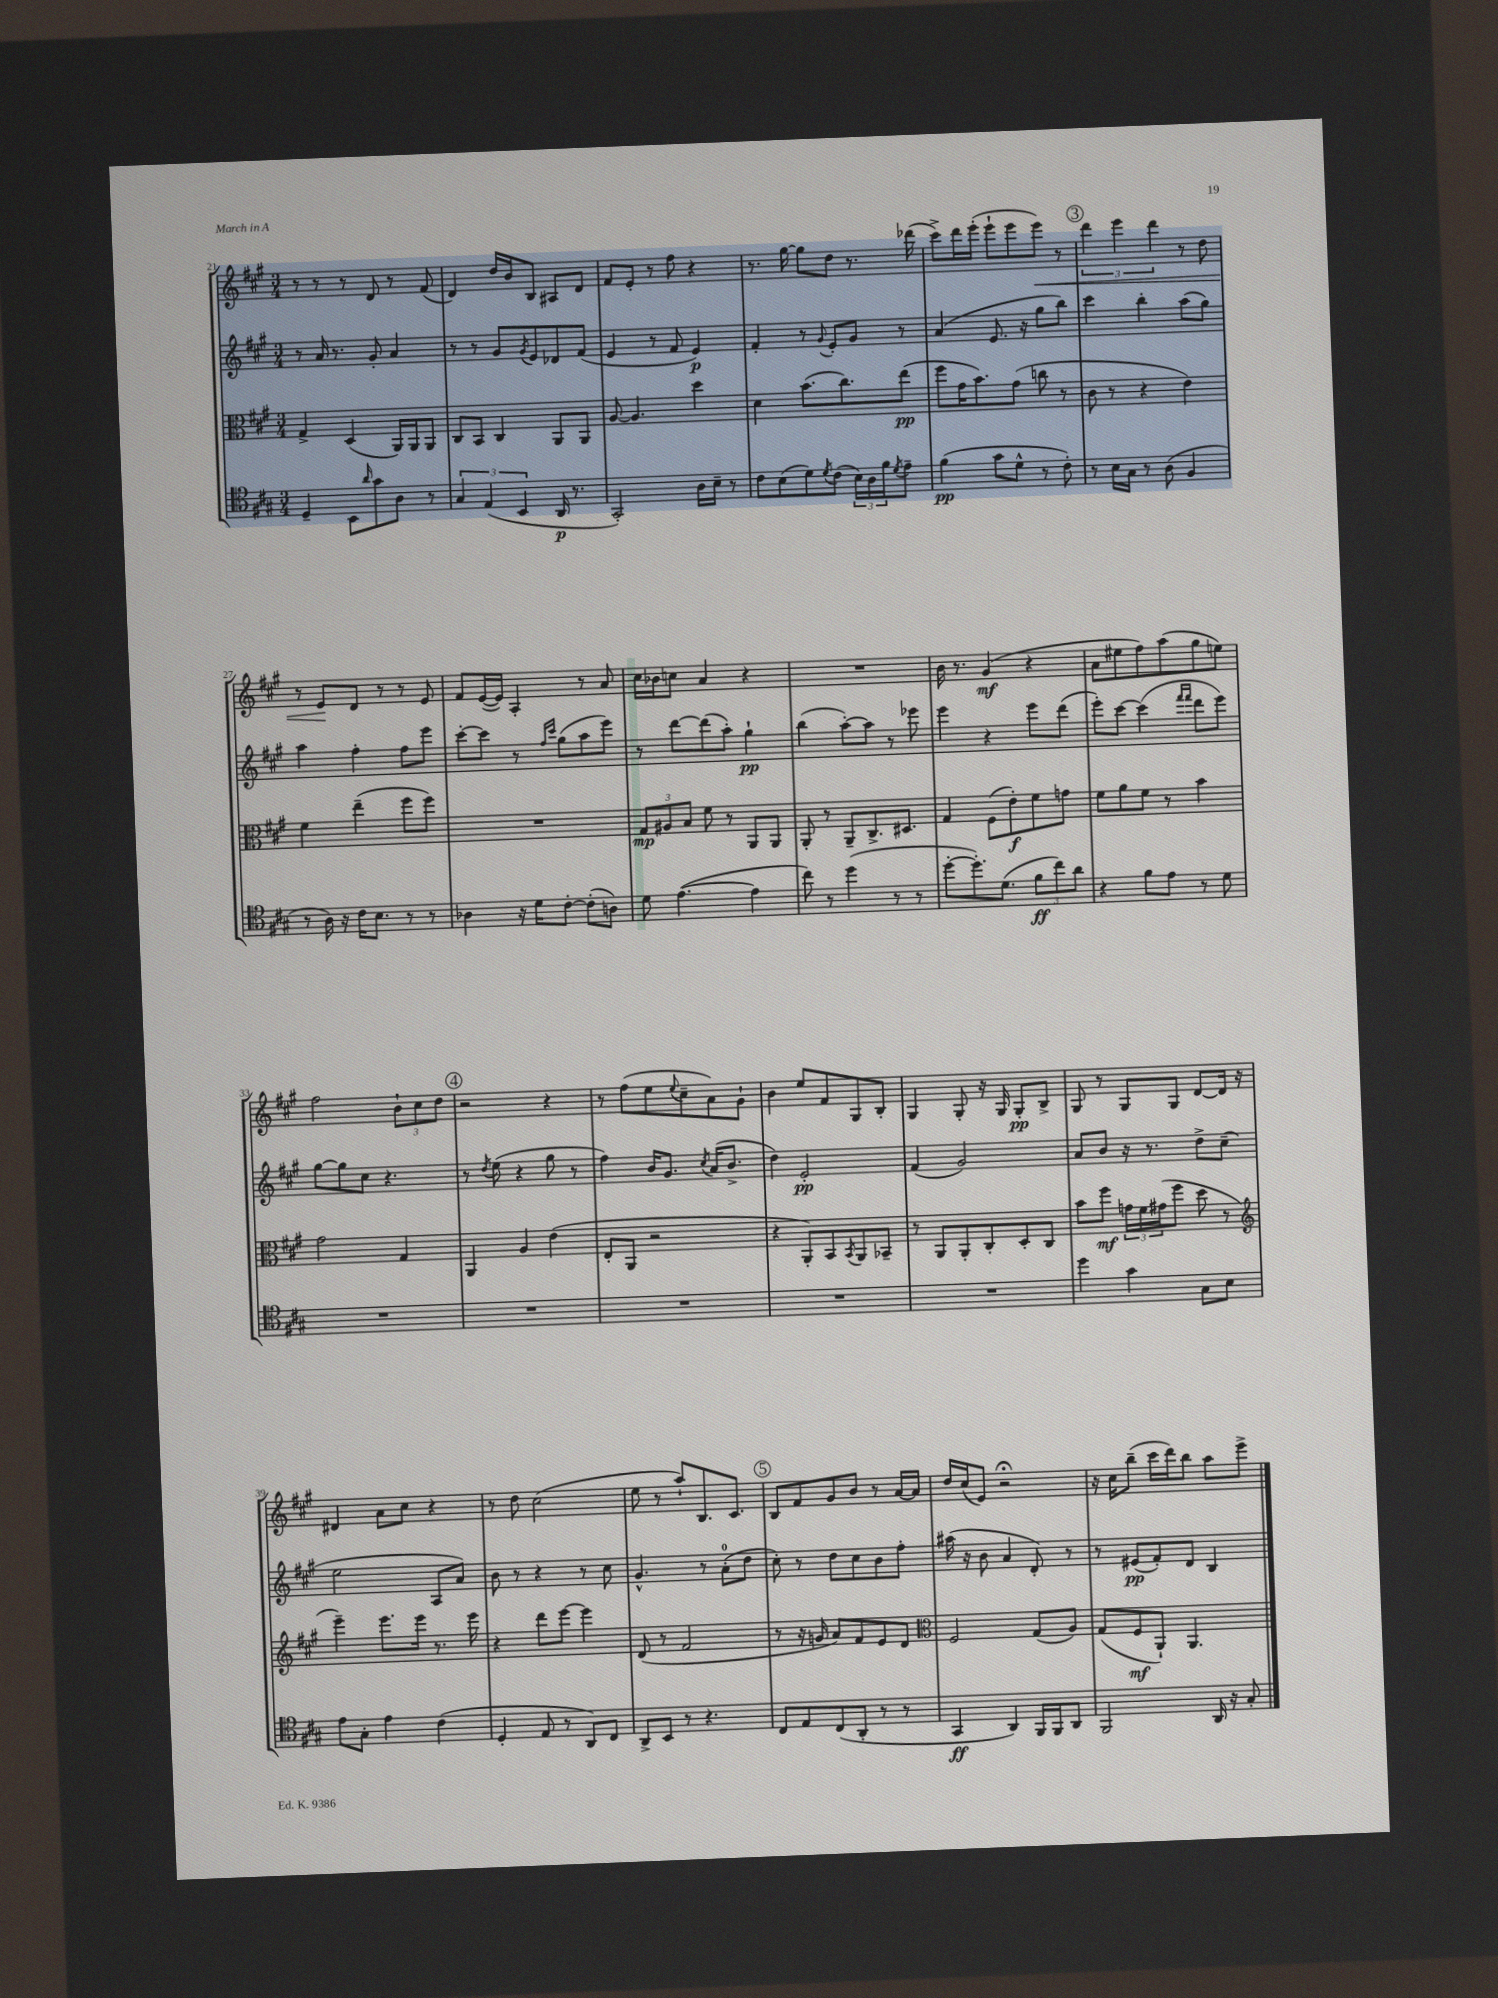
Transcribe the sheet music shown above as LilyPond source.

<<
\new StaffGroup <<
\new Staff = "s0" {
    \clef treble \key a \major \numericTimeSignature \time 3/4
    r8 r8 r8 d'8 r8 fis'8( |
    d'4) d''16 b'16 b8 ais8 d'8 |
    fis'8 e'8-. r8 fis''8 r4 |
    r8. gis''16~ gis''8 d''8 r8. des'''16( |
    cis'''8->) d'''16 e'''16-.( e'''8-! e'''8 e'''8\<) r8 |
    \mark \markup { \circle "3" } \tuplet 3/2 { d'''4 e'''4 d'''4 } r8 d''8 |
    r8 e'8\! d'8 r8 r8 e'8 |
    fis'8 e'16~( e'16) a4-. r8 a'8 |
    cis''16 bes'16 c''8 a'4 r4 |
    R2. |
    b'16 r8. gis'4\mf( r4 |
    a'8 eis''8 fis''8) a''8( gis''8 e''8) |
    fis''2 \tuplet 3/2 { b'8-! cis''8 d''8 } |
    \mark \markup { \circle "4" } r2 r4 |
    r8 fis''8( e''8 \appoggiatura { e''8 } cis''8-- a'8) gis'8-! |
    b'4 e''8 fis'8 gis8 b8-. |
    gis4 gis8-. r16 gis16 gis8-.\pp b8-> |
    gis8 r8 gis8 gis8 d'8~ d'16 r16 |
    dis'4 a'8 cis''8 r4 |
    r8 d''8 cis''2( |
    e''8 r8 a''8-!) b8. cis'8. |
    \mark \markup { \circle "5" } b8 fis'8 gis'8 b'8 r8 a'16~ a'16 |
    d''16 cis''16( e'8) r2\fermata |
    r16 cis''16 b''8--( cis'''16 d'''16) b''8 a''8 e'''8-> \bar "|." |
}
\new Staff = "s1" {
    \clef treble \key a \major \numericTimeSignature \time 3/4
    r8 a'16 r8. gis'8-. a'4 |
    r8 r8 gis'8 \acciaccatura { gis'8 } e'8 des'8 fis'8( |
    e'4 r8 fis'8 e'4\p) |
    fis'4-. r8 \appoggiatura { gis'8 } e'8-. gis'8 r8 |
    a'4( e'8. r16 gis''8 b''8) |
    \mark \markup { \circle "3" } cis'''4 b''4-. a''8( gis''8) |
    a''4 fis''4-. fis''8 e'''8 |
    cis'''8~-. cis'''8 r8 \grace { fis''16 cis'''16 } gis''8( a''8 e'''8) |
    r8 d'''8~ d'''8( a''8-.) gis''4-!\pp |
    b''4( a''8~-.) a''8 r8 ees'''8 |
    e'''4 r4 e'''8 d'''8( |
    e'''8-.) cis'''8~ cis'''4( \grace { fis'''16 fis'''16 } d'''8 e'''8) |
    gis''8~ gis''8 cis''8 r4. |
    \mark \markup { \circle "4" } r8 \acciaccatura { d''8 } e''8( r4 gis''8 r8 |
    fis''4) b'16 gis'8. \acciaccatura { cis''8 } a'16( b'8.-> |
    d''4) e'2-.\pp |
    fis'4( gis'2) |
    a'8 b'8 r16 r8. d''8-> cis''8--( |
    e''2 a8 a'8) |
    b'8 r8 r4 r8 cis''8 |
    gis'4.-^ r8 a'8-0-.( d''8 |
    \mark \markup { \circle "5" } cis''8-.) r8 d''8 cis''8 b'8 fis''8-. |
    ais''16( r16 b'8 a'4 d'8-.) r8 |
    r8 eis'8\pp( fis'8-.) d'8 b4 \bar "|." |
}
\new Staff = "s2" {
    \clef alto \key a \major \numericTimeSignature \time 3/4
    gis4-> d4( a,16) a,16 a,8 |
    cis8 b,8 cis4 a,8 a,8 |
    a8~ a4. d''4 |
    d'4 b'8.( cis''8.) e''8\pp( |
    fis''8 gis'16 b'8.) gis'8( c''8 r8 |
    \mark \markup { \circle "3" } cis'8 r8 r4 e'4) |
    fis'4 e''4--( fis''8 fis''8) |
    R2. |
    \tuplet 3/2 { gis8\mp ais8 b8 } fis'8 r8 a,8 a,8 |
    a,8-. r8 a,8-- cis8.-> dis8. |
    gis4 fis8( e'8-.\f) fis'8 g'8 |
    fis'8 a'8 fis'8 r8 b'4 |
    gis'2 gis4 |
    \mark \markup { \circle "4" } a,4 a4 e'4( |
    e8-. a,8 r2 |
    r4 a,8-.) b,8 \acciaccatura { b,8 } a,8 bes,8-- |
    r8 a,8 a,8-. cis8-. d8-. cis8 |
    b'8 fis''8\mf \tuplet 3/2 { g'16 fis'16 gis'16( } fis''8 d''8 r8 |
    \clef treble e'''4--) e'''8. e'''16 r8. e'''16 |
    r4 d'''8 e'''8~ e'''4 |
    d'8( r8 fis'2 |
    \mark \markup { \circle "5" } r8 r16 g'16 a'8) fis'8 e'8 d'8 |
    \clef alto fis2 gis8( a8) |
    gis8( fis8\mf a,8-!) a,4. \bar "|." |
}
\new Staff = "s3" {
    \clef tenor \key a \major \numericTimeSignature \time 3/4
    d4-- b,8 \grace { a'16 } gis'8 a8 r8 |
    \tuplet 3/2 { gis4 e4( b,4 } a,16\p r8. |
    gis,2-.) a16 b16-- r8 |
    cis'8 b8( d'8) \acciaccatura { d'8 } cis'8( \tuplet 3/2 { b16) a16 fis'16 } \acciaccatura { d'8 } e'8-- |
    fis'4\pp( gis'8 d'8-^ r8 cis'8-.) |
    \mark \markup { \circle "3" } r8 b16 gis16 r8 a8( fis4 |
    r8 a16) r16 cis'16 b8. r8 r8 |
    aes4 r16 d'16 cis'8~-. cis'8-.( a8) |
    d'8 e'4.~( e'4 |
    cis''8) r8 d''4( r8 r8 |
    d''8~-. d''8.-.) d'8.( \tuplet 3/2 { fis'8\ff cis''8) a'8 } |
    r4 fis'8 e'8 r8 d'8 |
    R2. |
    \mark \markup { \circle "4" } R2. |
    R2. |
    R2. |
    R2. |
    d''4 gis'4 gis8 b8 |
    e'8 gis8-. e'4 cis'4( |
    d4-. e8 r8 a,8) cis8 |
    a,8-> b,8 r8 r4. |
    \mark \markup { \circle "5" } cis8 e8 cis8( a,8-. r8 r8 |
    gis,4\ff a,4) fis,16 fis,16 a,8 |
    fis,2 a,16 r16 gis8-. \bar "|." |
}
>>
>>
\layout { \context { \Score currentBarNumber = #21 } }
